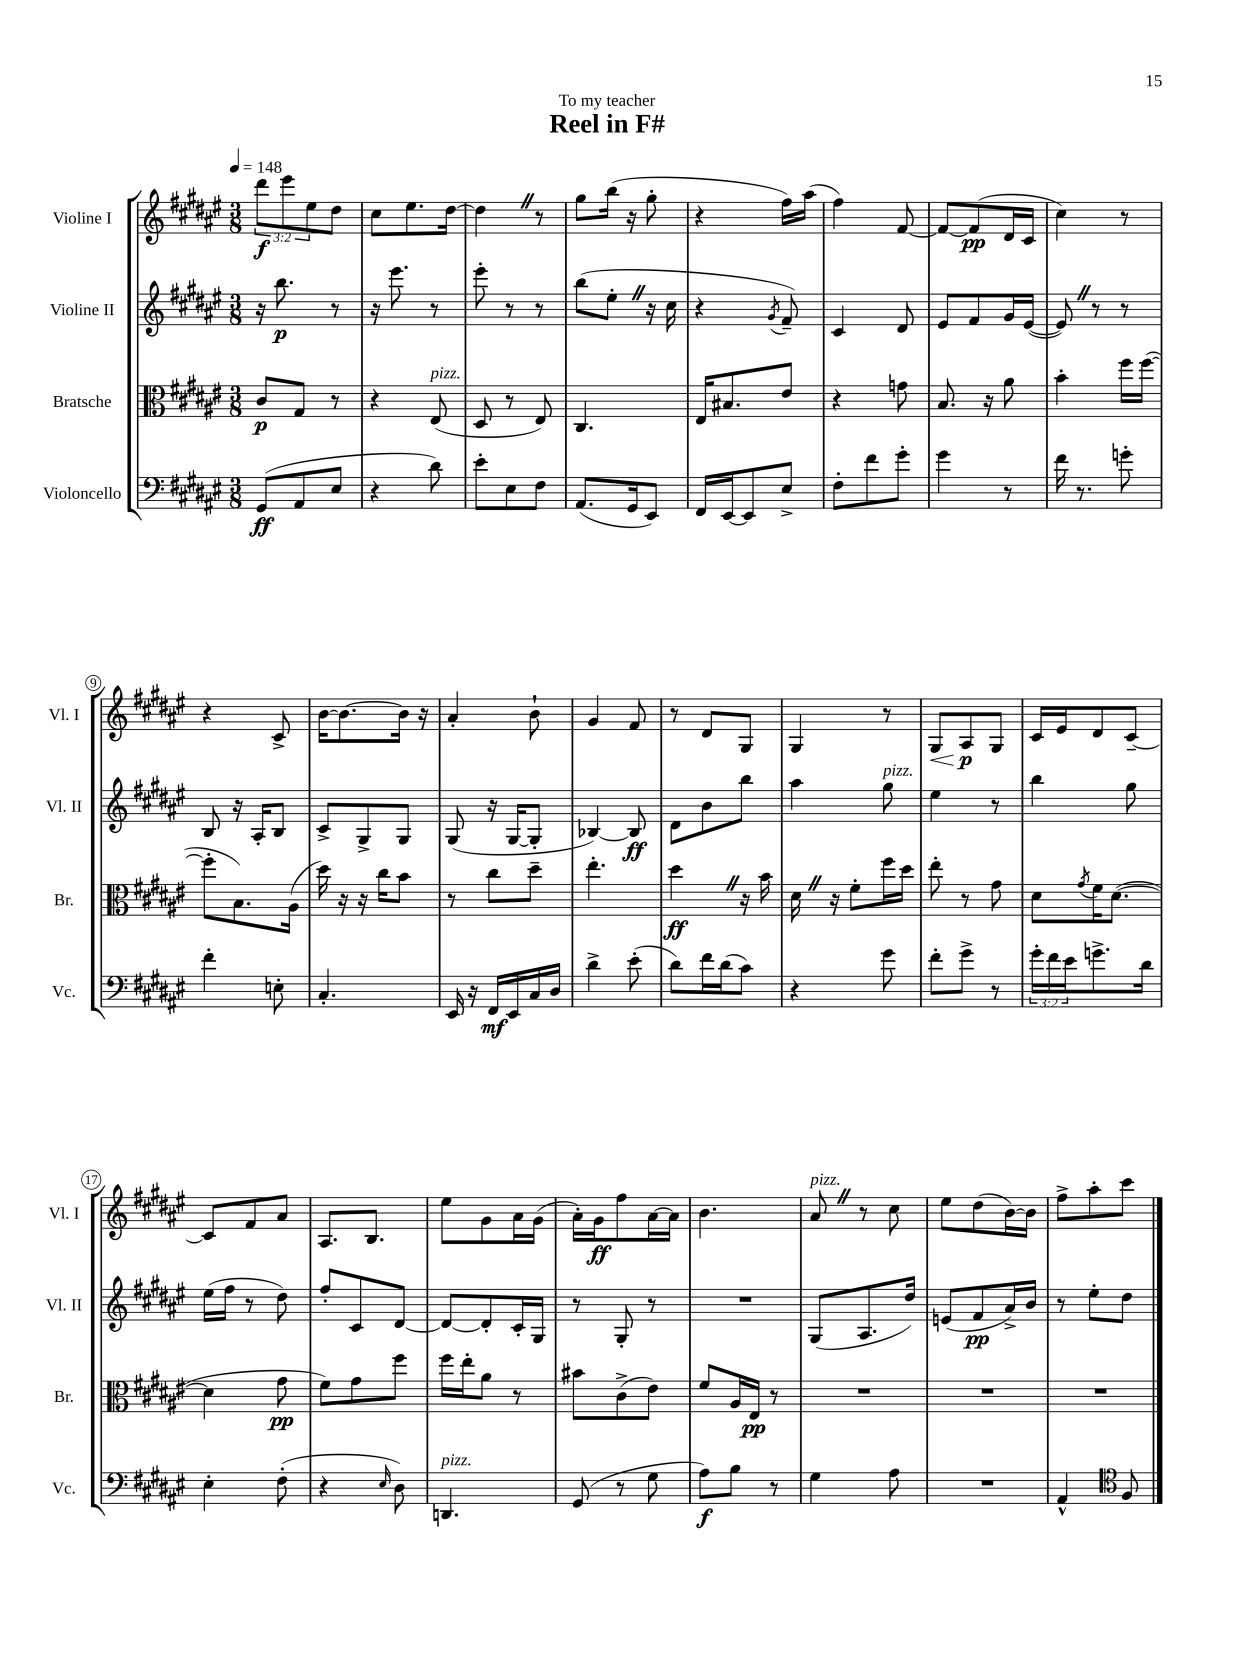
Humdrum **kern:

**kern	**dynam	**kern	**dynam	**kern	**dynam	**kern	**dynam
*part4	*part4	*part3	*part3	*part2	*part2	*part1	*part1
*staff4	*staff4	*staff3	*staff3	*staff2	*staff2	*staff1	*staff1
*I"Violoncello	*	*I"Bratsche	*	*I"Violine II	*	*I"Violine I	*
*I'Vc.	*	*I'Br.	*	*I'Vl. II	*	*I'Vl. I	*
*clefF4	*	*clefC3	*	*clefG2	*	*clefG2	*
*k[f#c#g#d#a#e#]	*	*k[f#c#g#d#a#e#]	*	*k[f#c#g#d#a#e#]	*	*k[f#c#g#d#a#e#]	*
*M3/8	*	*M3/8	*	*M3/8	*	*M3/8	*
*MM148	*	*MM148	*	*MM148	*	*MM148	*
=1	=1	=1	=1	=1	=1	=1	=1
(8GG#/L	ff	8c#/L	p	16r	.	12ddd#\L	f
.	.	.	.	8.bb\	p	.	.
.	.	.	.	.	.	12eee#\	.
8AA#/	.	8G#/J	.	.	.	.	.
.	.	.	.	.	.	12ee#\	.
8E#/J	.	8r	.	8r	.	8dd#\J	.
=2	=2	=2	=2	=2	=2	=2	=2
4r	.	4r	.	16r	.	8cc#\L	.
.	.	.	.	8.eee#\	.	.	.
.	.	.	.	.	.	8.ee#\	.
!	!	!LO:TX:a:i:t=pizz.	!	!	!	!	!
8d#\)	.	(8E#/	.	8r	.	.	.
.	.	.	.	.	.	[16dd#\Jk	.
=3	=3	=3	=3	=3	=3	=3	=3
8e#'\L	.	8D#/	.	8eee#'\	.	4dd#Z\]	.
8E#\	.	8r	.	8r	.	.	.
8F#\J	.	8E#/)	.	8r	.	8r	.
=4	=4	=4	=4	=4	=4	=4	=4
(8.AA#/L	.	4.C#/	.	(8bb\L	.	8gg#\L	.
.	.	.	.	8ee#'Z\J	.	(16bb\Jk	.
16GG#/k	.	.	.	.	.	16r	.
8EE#/J)	.	.	.	16r	.	8gg#'\	.
.	.	.	.	16cc#\	.	.	.
=5	=5	=5	=5	=5	=5	=5	=5
16FF#/LL	.	16E#/KL	.	4r	.	4r	.
[16EE#/J	.	8.B#X/	.	.	.	.	.
8EE#/]	.	.	.	.	.	.	.
.	.	.	.	8qg#/	.	.	.
8E#^/J	.	8e#/J	.	8f#~/)	.	16ff#\LL)	.
.	.	.	.	.	.	(16aa#\JJ	.
=6	=6	=6	=6	=6	=6	=6	=6
8F#'\L	.	4r	.	4c#/	.	4ff#\)	.
8f#\	.	.	.	.	.	.	.
8g#'\J	.	8gn\	.	8d#/	.	[8f#/	.
=7	=7	=7	=7	=7	=7	=7	=7
4g#\	.	8.B/	.	8e#/L	.	8f#/L_	.
.	.	.	.	8f#/	.	(8f#/]	pp
.	.	16r	.	.	.	.	.
8r	.	8a#\	.	16g#/L	.	16d#/L	.
.	.	.	.	([16e#/JJ	.	16c#/JJ	.
=8	=8	=8	=8	=8	=8	=8	=8
16f#\	.	4b'\	.	8e#Z/])	.	4cc#\)	.
8.r	.	.	.	.	.	.	.
.	.	.	.	8r	.	.	.
8gn'\	.	16ff#\LL	.	8r	.	8r	.
.	.	([16ff#\JJ	.	.	.	.	.
!!LO:LB:g=z
=9	=9	=9	=9	=9	=9	=9	=9
4f#'\	.	8ff#'\L]	.	8B/	.	4r	.
.	.	8.B\)	.	16r	.	.	.
.	.	.	.	16A#'/KL	.	.	.
8En'\	.	.	.	8B/J	.	8c#^/	.
.	.	(16A#\Jk	.	.	.	.	.
=10	=10	=10	=10	=10	=10	=10	=10
4.C#'/	.	16dd#\)	.	8c#^/L	.	[16b\KL	.
.	.	16r	.	.	.	8.b\_	.
.	.	16r	.	8G#^/	.	.	.
.	.	16cc#\KL	.	.	.	.	.
.	.	8b\J	.	8G#/J	.	16b\Jk]	.
.	.	.	.	.	.	16r	.
=11	=11	=11	=11	=11	=11	=11	=11
16EE#/	.	8r	.	(8G#/	.	4a#'/	.
16r	.	.	.	.	.	.	.
16FF#/LL	mf	8cc#\L	.	16r	.	.	.
16EE#/	.	.	.	[16G#/KL	.	.	.
16C#/	.	8dd#~\J	.	8G#'/J]	.	8b`\	.
16D#/JJ	.	.	.	.	.	.	.
=12	=12	=12	=12	=12	=12	=12	=12
4d#^\	.	4.ee#'\	.	[4B-X/)	.	4g#/	.
(8e#'\	.	.	.	8B-/]	ff	8f#/	.
=13	=13	=13	=13	=13	=13	=13	=13
8d#\L)	.	4dd#Z\	ff	8d#\L	.	8r	.
16f#\L	.	.	.	8b\	.	8d#/L	.
(16d#\J	.	.	.	.	.	.	.
8c#\J)	.	16r	.	8bb\J	.	8G#/J	.
.	.	16b\	.	.	.	.	.
=14	=14	=14	=14	=14	=14	=14	=14
4r	.	16d#Z\	.	4aa#\	.	4G#/	.
.	.	16r	.	.	.	.	.
.	.	8f#'\L	.	.	.	.	.
!	!	!	!	!LO:TX:a:i:t=pizz.	!	!	!
8g#\	.	16ff#\L	.	8gg#\	.	8r	.
.	.	16dd#\JJ	.	.	.	.	.
=15	=15	=15	=15	=15	=15	=15	=15
!	!	!	!	!	!	!	!LO:HP:b
8f#'\L	.	8ee#'\	.	4ee#\	.	8G#/L	<
8g#^\J	.	8r	.	.	.	8A#/	p
8r	.	8g#\	.	8r	.	8G#/J	[
=16	=16	=16	=16	=16	=16	=16	=16
24g#'\LL	.	8d#\L	.	4bb\	.	16c#/LL	.
24f#\	.	.	.	.	.	.	.
.	.	.	.	.	.	16e#/J	.
24e#\J	.	.	.	.	.	.	.
.	.	8qg#/	.	.	.	.	.
8.gn^\	.	16f#\K	.	.	.	8d#/	.
.	.	([8.d#\J	.	.	.	.	.
.	.	.	.	8gg#\	.	[8c#~/J	.
16d#\Jk	.	.	.	.	.	.	.
!!LO:LB:g=z
=17	=17	=17	=17	=17	=17	=17	=17
4E#'\	.	4d#\]	.	(16ee#\LL	.	8c#/L]	.
.	.	.	.	16ff#\JJ	.	.	.
.	.	.	.	8r	.	8f#/	.
(8F#'\	.	8g#\	pp	8dd#\)	.	8a#/J	.
=18	=18	=18	=18	=18	=18	=18	=18
4r	.	8f#\L)	.	8ff#'/L	.	8.A#/L	.
.	.	8g#\	.	8c#/	.	.	.
.	.	.	.	.	.	8.B/J	.
16qqE#/	.	.	.	.	.	.	.
8D#\)	.	8ff#\J	.	[8d#/J	.	.	.
=19	=19	=19	=19	=19	=19	=19	=19
!LO:TX:a:i:t=pizz.	!	!	!	!	!	!	!
4.DDn/	.	16ff#\LL	.	8d#/L_	.	8ee#\L	.
.	.	16ee#'\J	.	.	.	.	.
.	.	8a#\J	.	8d#'/]	.	8g#\	.
.	.	8r	.	16c#'/L	.	16a#\L	.
.	.	.	.	16G#/JJ	.	(16g#\JJ	.
=20	=20	=20	=20	=20	=20	=20	=20
(8GG#/	.	8b#X\L	.	8r	.	16a#'\LL)	.
.	.	.	.	.	.	16g#\J	ff
8r	.	(8c#^\	.	8G#'/	.	8ff#\	.
8G#\	.	8e#\J)	.	8r	.	[16a#\L	.
.	.	.	.	.	.	16a#\JJ]	.
=21	=21	=21	=21	=21	=21	=21	=21
8A#\L)	f	8f#/L	.	4.r	.	4.b\	.
8B\J	.	16A#/L	.	.	.	.	.
.	.	16E#/JJ	pp	.	.	.	.
8r	.	8r	.	.	.	.	.
=22	=22	=22	=22	=22	=22	=22	=22
!	!	!	!	!	!	!LO:TX:a:i:t=pizz.	!
4G#\	.	4.r	.	(8G#/L	.	8a#Z/	.
.	.	.	.	8.A#/	.	8r	.
8A#\	.	.	.	.	.	8cc#\	.
.	.	.	.	16dd#/Jk)	.	.	.
=23	=23	=23	=23	=23	=23	=23	=23
4.r	.	4.r	.	(8en/L	.	8ee#\L	.
.	.	.	.	8f#/	pp	(8dd#\	.
.	.	.	.	16a#^/L)	.	[16b\L)	.
.	.	.	.	16b/JJ	.	16b\JJ]	.
=24	=24	=24	=24	=24	=24	=24	=24
4AA#^^/	.	4.r	.	8r	.	8ff#^\L	.
.	.	.	.	8ee#'\L	.	8aa#'\	.
*clefC4	*	*	*	*	*	*	*
8F#/	.	.	.	8dd#\J	.	8ccc#\J	.
==	==	==	==	==	==	==	==
*-	*-	*-	*-	*-	*-	*-	*-
